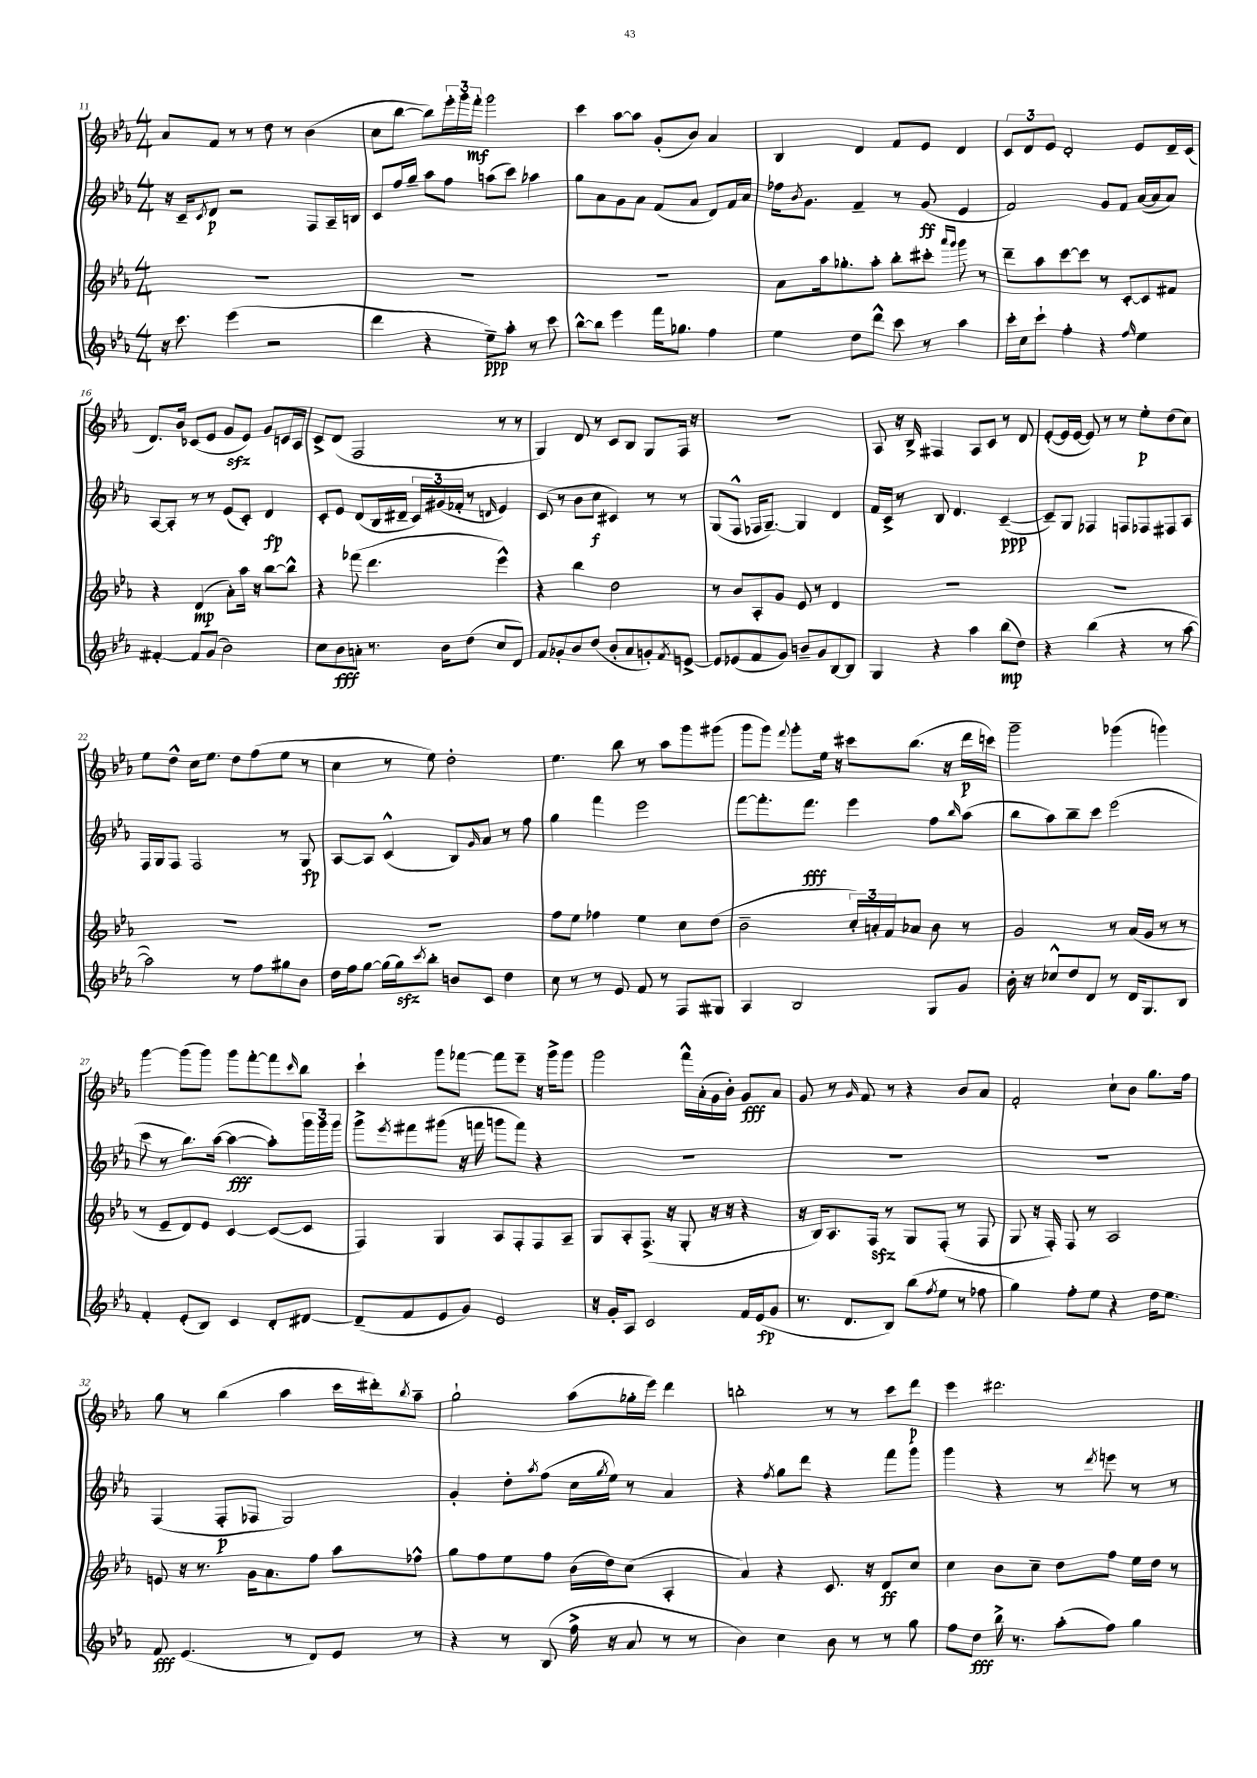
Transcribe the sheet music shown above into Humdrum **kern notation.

**kern	**dynam	**kern	**dynam	**kern	**dynam	**kern	**dynam
*part4	*part4	*part3	*part3	*part2	*part2	*part1	*part1
*staff4	*staff4	*staff3	*staff3	*staff2	*staff2	*staff1	*staff1
*clefG2	*	*clefG2	*	*clefG2	*	*clefG2	*
*k[b-e-a-]	*	*k[b-e-a-]	*	*k[b-e-a-]	*	*k[b-e-a-]	*
*M4/4	*	*M4/4	*	*M4/4	*	*M4/4	*
=11	=11	=11	=11	=11	=11	=11	=11
16r	.	1r	.	16r	.	8a-/L	.
8.ccc\	.	.	.	16c~/KL	.	.	.
.	.	.	.	8qc/	.	.	.
.	.	.	.	8d/J	p	8f/J	.
(4eee-\	.	.	.	2r	.	8r	.
.	.	.	.	.	.	8r	.
2r	.	.	.	.	.	8dd\	.
.	.	.	.	.	.	8r	.
.	.	.	.	8F/L	.	(4b-\	.
.	.	.	.	16A-~/L	.	.	.
.	.	.	.	16Bn/JJ	.	.	.
=12	=12	=12	=12	=12	=12	=12	=12
4ddd\	.	1r	.	8c/L	.	8cc\L	.
.	.	.	.	16ff/L	.	[8bb-\J	.
.	.	.	.	16gg~/JJ	.	.	.
4r	.	.	.	8aa-\L	.	8bb-\L])	.
.	.	.	.	8ff\J	.	24eee-'\L	.
.	.	.	.	.	.	24ggg\	.
.	.	.	.	.	.	24fff'\JJ	mf
8ee-~\L)	ppp	.	.	(8aan\L	.	2ggg\	.
8aa-'\J	.	.	.	8ccc\J)	.	.	.
8r	.	.	.	4aa-X\	.	.	.
8ccc\	.	.	.	.	.	.	.
=13	=13	=13	=13	=13	=13	=13	=13
[8bb-^^\L	.	1r	.	8gg\L	.	4ccc\	.
8bb-\J]	.	.	.	8a-\	.	.	.
4eee-\	.	.	.	8g\	.	[8aa-\L	.
.	.	.	.	8a-\J	.	8aa-\J]	.
16fff\KL	.	.	.	(8f/L	.	(8g'/L	.
8.gg-X\J	.	.	.	.	.	.	.
.	.	.	.	8a-/J	.	8b-/J)	.
4ff\	.	.	.	8d/L)	.	4a-/	.
.	.	.	.	16f/L	.	.	.
.	.	.	.	16a-/JJ	.	.	.
=14	=14	=14	=14	=14	=14	=14	=14
4ee-\	.	8a-\L	.	16ff-X\KL	.	4B-/	.
.	.	.	.	8qb-/	.	.	.
.	.	.	.	8.g\J	.	.	.
.	.	16aa-\k	.	.	.	.	.
.	.	8.gg-X'\	.	.	.	.	.
8dd\L	.	.	.	4f~/	.	4d/	.
8ddd^^\J	.	8aa-'\J	.	.	.	.	.
8ccc\	.	8bb-'\L	.	8r	.	8f/L	.
8r	.	8ccc#X'\J	.	(8g/	ff	8e-/J	.
.	.	16qqaaa-/LL	.	.	.	.	.
.	.	16qqggg/JJ	.	.	.	.	.
4aa-\	.	8ggg\	.	4e-/	.	4d/	.
.	.	8r	.	.	.	.	.
=15	=15	=15	=15	=15	=15	=15	=15
16ccc'\LL	.	8ddd~\L	.	2f/)	.	12c/L	.
16cc\J	.	.	.	.	.	.	.
.	.	.	.	.	.	12d/	.
8ccc`\J	.	8aa-\	.	.	.	.	.
.	.	.	.	.	.	12e-/J	.
4ff'\	.	[8ccc\	.	.	.	2d'/	.
.	.	8ccc\J]	.	.	.	.	.
4r	.	8r	.	8g/L	.	.	.
.	.	[8c'/L	.	8f/J	.	.	.
16qqff/	.	.	.	.	.	.	.
4ee-\	.	8c/]	.	([16a-/LL	.	8e-/L	.
.	.	.	.	16a-/J]	.	.	.
.	.	8f#X/J	.	8a-/J)	.	16d~/L	.
.	.	.	.	.	.	(16c/JJ	.
!!LO:LB:g=z
=16	=16	=16	=16	=16	=16	=16	=16
[4f#X'/	.	4r	.	[8A-/L	.	8.d/L)	.
.	.	.	.	8A-'/J]	.	.	.
.	.	.	.	.	.	16b-/Jk	.
8f#/L]	.	(4d/	mp	8r	.	(8c-X/L	.
(8g/J	.	.	.	8r	.	8e-/J	.
2b-\)	.	8a-'\L)	.	(8e-/L	.	8gzz/L	.
.	.	16aa-\Jk	.	8c'/J)	.	8e-/J)	.
.	.	16r	.	.	.	.	.
.	.	[8bb-\L	.	4d/	fp	8g/L	.
.	.	8bb-^^\J]	.	.	.	16cn/L	.
.	.	.	.	.	.	16A-/JJ	.
=17	=17	=17	=17	=17	=17	=17	=17
8cc\L	.	4r	.	8c'/L	.	8c^/L	.
8b-\	fff	.	.	8e-/J	.	(8d/J	.
8an'\J	.	(8fff-X\	.	(8d/L	.	2F/	.
8.r	.	4.ddd\	.	16B-/L	.	.	.
.	.	.	.	16d#X~/JJ	.	.	.
.	.	.	.	24c/LL)	.	.	.
.	.	.	.	(24g#X/	.	.	.
16b-\KL	.	.	.	.	.	.	.
.	.	.	.	24f-X'/JJ	.	.	.
(8dd\J	.	.	.	8r	.	.	.
.	.	.	.	16qqdn/	.	.	.
8cc/L	.	4eee-^^\)	.	4e-/)	.	8r	.
8d/J)	.	.	.	.	.	8r	.
=18	=18	=18	=18	=18	=18	=18	=18
8f/L	.	4r	.	(8c/	.	4G/)	.
8g-X'/	.	.	.	8r	.	.	.
8b-/	.	4bb-\	.	8b-\L	.	8d/	.
(8dd/J	.	.	.	8cc\J	f	8r	.
8b-'/L	.	2dd\	.	4c#X/)	.	8c/L	.
8a-/	.	.	.	.	.	8B-/J	.
8gn'/)	.	.	.	8r	.	8G/L	.
8qf/	.	.	.	.	.	.	.
[8en^/J	.	.	.	8r	.	16F/Jk	.
.	.	.	.	.	.	16r	.
=19	=19	=19	=19	=19	=19	=19	=19
8e/L]	.	8r	.	(8G/L	.	1r	.
(8e-X/	.	8b-/L	.	8F^^/J	.	.	.
8f/	.	8A-'/	.	16F-X/KL	.	.	.
.	.	.	.	[8.G~/J)	.	.	.
8g/J)	.	8g/J	.	.	.	.	.
8bn~/L	.	8e-/	.	4G/]	.	.	.
8g/	.	8r	.	.	.	.	.
[8B-/	.	4d/	.	4d/	.	.	.
8B-/J]	.	.	.	.	.	.	.
=20	=20	=20	=20	=20	=20	=20	=20
4G/	.	1r	.	16f/LL	.	8A-/	.
.	.	.	.	16c^/JJ	.	.	.
.	.	.	.	8r	.	16r	.
.	.	.	.	.	.	16B-^/	.
4r	.	.	.	8B-/	.	4F#X/	.
.	.	.	.	4.d/	.	.	.
4aa-\	.	.	.	.	.	8A-/L	.
.	.	.	.	.	.	8c/J	.
(8bb-\L	mp	.	.	([4c~/	ppp	8r	.
8dd\J)	.	.	.	.	.	8d/	.
=21	=21	=21	=21	=21	=21	=21	=21
4r	.	1r	.	8c~/L])	.	([8e-'/L	.
.	.	.	.	8G/J	.	16e-/L]	.
.	.	.	.	.	.	[16e-/JJ	.
(4bb-\	.	.	.	4F-X/	.	8e-/])	.
.	.	.	.	.	.	8r	.
4r	.	.	.	8Fn/L	.	8r	.
.	.	.	.	8F-X/	.	8ee-'\L	p
8r	.	.	.	8F#X/	.	(8dd\	.
[8aa-\	.	.	.	8A-/J	.	8cc\J)	.
!!LO:LB:g=z
=22	=22	=22	=22	=22	=22	=22	=22
2aa-\])	.	1r	.	16F/LL	.	8ee-\L	.
.	.	.	.	16G/J	.	.	.
.	.	.	.	8F/J	.	8dd^^\J	.
.	.	.	.	2F/	.	16cc\KL	.
.	.	.	.	.	.	8.ee-\J	.
8r	.	.	.	.	.	8dd\L	.
8ff\L	.	.	.	.	.	(8ff\	.
8gg#X\	.	.	.	8r	.	8ee-\J	.
8b-\J	.	.	.	8G/	fp	8r	.
=23	=23	=23	=23	=23	=23	=23	=23
16dd\LL	.	1r	.	[8A-/L	.	4cc\	.
16ff\J	.	.	.	.	.	.	.
[8gg\J	.	.	.	8A-/J]	.	.	.
(16gg\LL]	.	.	.	(4c^^/	.	8r	.
16ggzz\J)	.	.	.	.	.	.	.
8qccc/	.	.	.	.	.	.	.
8bb-'\J	.	.	.	.	.	8ee-\)	.
8bn/L	.	.	.	8B-/L)	.	2dd'\	.
.	.	.	.	16qqg/	.	.	.
8c/J	.	.	.	8a-/J	.	.	.
4dd\	.	.	.	8r	.	.	.
.	.	.	.	8ff\	.	.	.
=24	=24	=24	=24	=24	=24	=24	=24
8cc\	.	8ff\L	.	4gg\	.	4.ee-\	.
8r	.	8ee-\J	.	.	.	.	.
8r	.	4ff-X\	.	4fff\	.	.	.
8e-/	.	.	.	.	.	8bb-\	.
8f/	.	4ee-\	.	2eee-\	.	8r	.
8r	.	.	.	.	.	8aa-\L	.
8F/L	.	8cc\L	.	.	.	8ggg\	.
8G#X/J	.	(8dd\J	.	.	.	(8ggg#X\J	.
=25	=25	=25	=25	=25	=25	=25	=25
4A-/	.	2b-~\	.	[8fff\L	.	8ggg\L	.
.	.	.	.	8.fff'\]	.	8ggg\J)	.
.	.	.	.	.	.	8qqfff/	.
2B-/	.	.	.	.	.	8ggg'\L	.
.	.	.	.	8.fff\J	fff	.	.
.	.	.	.	.	.	16ee-\Jk	.
.	.	.	.	.	.	16r	.
.	.	24cc'/LL)	.	4eee-\	.	8ccc#X\L	.
.	.	24an'/	.	.	.	.	.
.	.	24f/J	.	.	.	.	.
.	.	8a-X/J	.	.	.	(8.bb-\J	.
8G/L	.	8b-\	.	8ff\L	.	.	.
.	.	.	.	.	.	16r	.
.	.	.	.	16qqbb-/	.	.	.
8g/J	.	8r	.	(8aa-\J	.	16ddd\LL	p
.	.	.	.	.	.	16cccn\JJ)	.
=26	=26	=26	=26	=26	=26	=26	=26
16b-'\	.	2g/	.	8bb-\L	.	2ggg~\	.
16r	.	.	.	.	.	.	.
8cc-X^^/L	.	.	.	8aa-\)	.	.	.
8dd/	.	.	.	8bb-~\	.	.	.
8d/J	.	.	.	8ccc\J	.	.	.
8r	.	8r	.	(2eee-\	.	(4ggg-X\	.
16d/KL	.	(16a-/LL	.	.	.	.	.
8.G/	.	16g/JJ	.	.	.	.	.
.	.	8r	.	.	.	4gggn\)	.
8B-/J	.	8r	.	.	.	.	.
!!LO:LB:g=z
=27	=27	=27	=27	=27	=27	=27	=27
4f'/	.	8r	.	8ccc\	.	[4ggg\	.
.	.	8e-~/L	.	8r	.	.	.
(8e-'/L	.	8d/)	.	8.bb-\L)	.	(8ggg\L]	.
8B-/J)	.	8e-/J	.	.	.	8ggg\J)	.
.	.	.	.	([16aa-\Jk	.	.	.
4c/	.	[4c/	.	4aa-\_	fff	8ggg\L	.
.	.	.	.	.	.	[8fff'\	.
8d'/L	.	(8c/L_	.	8aa-'\L])	.	8fff\]	.
.	.	.	.	.	.	16qqccc/	.
[8d#X/J	.	8c/J]	.	24ggg\L	.	8bb-\J	.
.	.	.	.	24ggg\	.	.	.
.	.	.	.	24ggg\JJ	.	.	.
=28	=28	=28	=28	=28	=28	=28	=28
(8d#~/L]	.	4F/)	.	8ggg^\L	.	4ccc`\	.
.	.	.	.	8qeee-/	.	.	.
8f/	.	.	.	8fff#X\	.	.	.
8e-/	.	4G/	.	(8ggg#X\J	.	8ggg\L	.
8g/J)	.	.	.	16r	.	[8fff-X\J	.
.	.	.	.	16fffn\	.	.	.
2e-/	.	8A-/L	.	8gggn\L	.	8fff-\L]	.
.	.	8F'/	.	8fff\J)	.	8eee-~\J	.
.	.	8F/	.	4r	.	16r	.
.	.	.	.	.	.	16ggg^\KL	.
.	.	8A-~/J	.	.	.	8ggg\J	.
=29	=29	=29	=29	=29	=29	=29	=29
16r	.	8G/L	.	1r	.	2ggg\	.
16g'/KL	.	.	.	.	.	.	.
8A-/J	.	8A-'/	.	.	.	.	.
2c/	.	(8.F^/J	.	.	.	.	.
.	.	16r	.	.	.	.	.
.	.	8G'/	.	.	.	16fff^^\LL	.
.	.	.	.	.	.	(16a-'\	.
.	.	16r	.	.	.	16g\	.
.	.	16r	.	.	.	16b-'\JJ)	.
16f/LL	.	4r	.	.	.	8g/L	fff
(16e-/J	fp	.	.	.	.	.	.
8g/J	.	.	.	.	.	8a-/J	.
=30	=30	=30	=30	=30	=30	=30	=30
8.r	.	16r	.	1r	.	8g/	.
.	.	16B-/KL)	.	.	.	.	.
.	.	8.A-/	.	.	.	8r	.
8.d/L	.	.	.	.	.	.	.
.	.	.	.	.	.	16qqg/	.
.	.	.	.	.	.	8f/	.
.	.	16Fzz/Jk	.	.	.	.	.
8B-/J)	.	8r	.	.	.	8r	.
(8bb-\L	.	8G/L	.	.	.	4r	.
8qff/	.	.	.	.	.	.	.
8ee-\J	.	(8F'/J	.	.	.	.	.
8r	.	8r	.	.	.	8b-/L	.
8ff-X\	.	8F/	.	.	.	8a-/J	.
=31	=31	=31	=31	=31	=31	=31	=31
4gg\)	.	8G/	.	1r	.	2f'/	.
.	.	16r	.	.	.	.	.
.	.	16F'/)	.	.	.	.	.
8ff'\L	.	8F/	.	.	.	.	.
8ee-\J	.	8r	.	.	.	.	.
4r	.	2A-/	.	.	.	8cc`\L	.
.	.	.	.	.	.	8b-\J	.
16dd\KL	.	.	.	.	.	8.gg\L	.
8.ee-\J	.	.	.	.	.	.	.
.	.	.	.	.	.	16ff\Jk	.
!!LO:LB:g=z
=32	=32	=32	=32	=32	=32	=32	=32
8f/	fff	8en/	.	(4F/	.	8gg\	.
(4.e-/	.	16r	.	.	.	8r	.
.	.	8.r	.	.	.	.	.
.	.	.	.	8F'/L	p	(4bb-\	.
.	.	16g\KL	.	8F-X/J	.	.	.
.	.	8.a-\	.	.	.	.	.
8r	.	.	.	2G/)	.	4aa-\	.
8d/L)	.	8ff\J	.	.	.	.	.
8e-/J	.	8aa-\L	.	.	.	16ccc\LL	.
.	.	.	.	.	.	16ddd#X'\J)	.
.	.	.	.	.	.	8qbb-/	.
8r	.	8ff-X^^\J	.	.	.	8aa-~\J	.
=33	=33	=33	=33	=33	=33	=33	=33
4r	.	8gg\L	.	4g'/	.	2gg`\	.
.	.	8ff\	.	.	.	.	.
8r	.	8ee-\	.	8dd'\L	.	.	.
.	.	.	.	8qaa-/	.	.	.
(8B-/	.	8ff\J	.	(8ff\J	.	.	.
16ff^\	.	(16b-\LL	.	16cc\LL	.	(8aa-\L	.
.	.	.	.	8qgg/	.	.	.
16r	.	16dd\J)	.	16ee-\JJ)	.	.	.
8a-/	.	(8cc\J	.	8r	.	16gg-X'\L	.
.	.	.	.	.	.	16eee-\JJ)	.
8r	.	4A-'/	.	4a-/	.	4ddd\	.
8r	.	.	.	.	.	.	.
=34	=34	=34	=34	=34	=34	=34	=34
4b-\)	.	4a-/)	.	4r	.	2bbn'\	.
.	.	.	.	8qff/	.	.	.
4cc\	.	4r	.	8gg\L	.	.	.
.	.	.	.	8ddd\J	.	.	.
8b-\	.	8.c/	.	4r	.	8r	.
8r	.	.	.	.	.	8r	.
.	.	16r	.	.	.	.	.
8r	.	8d/L	ff	8fff\L	.	8ccc\L	.
8gg\	.	8cc/J	.	8ggg\J	.	8ddd\J	p
=35	=35	=35	=35	=35	=35	=35	=35
8ff\L	.	4cc\	.	4ggg\	.	4eee-\	.
8dd\J	fff	.	.	.	.	.	.
16bb-^\	.	8b-\L	.	4r	.	2.ddd#X\	.
8.r	.	.	.	.	.	.	.
.	.	8cc~\J	.	.	.	.	.
(8aa-'\L	.	8dd\L	.	8r	.	.	.
.	.	.	.	8qddd/	.	.	.
8ff\J)	.	8ff\J	.	8eeen\	.	.	.
4gg\	.	16ee-\LL	.	8r	.	.	.
.	.	16dd\JJ	.	.	.	.	.
.	.	8r	.	8r	.	.	.
==	==	==	==	==	==	==	==
*-	*-	*-	*-	*-	*-	*-	*-
